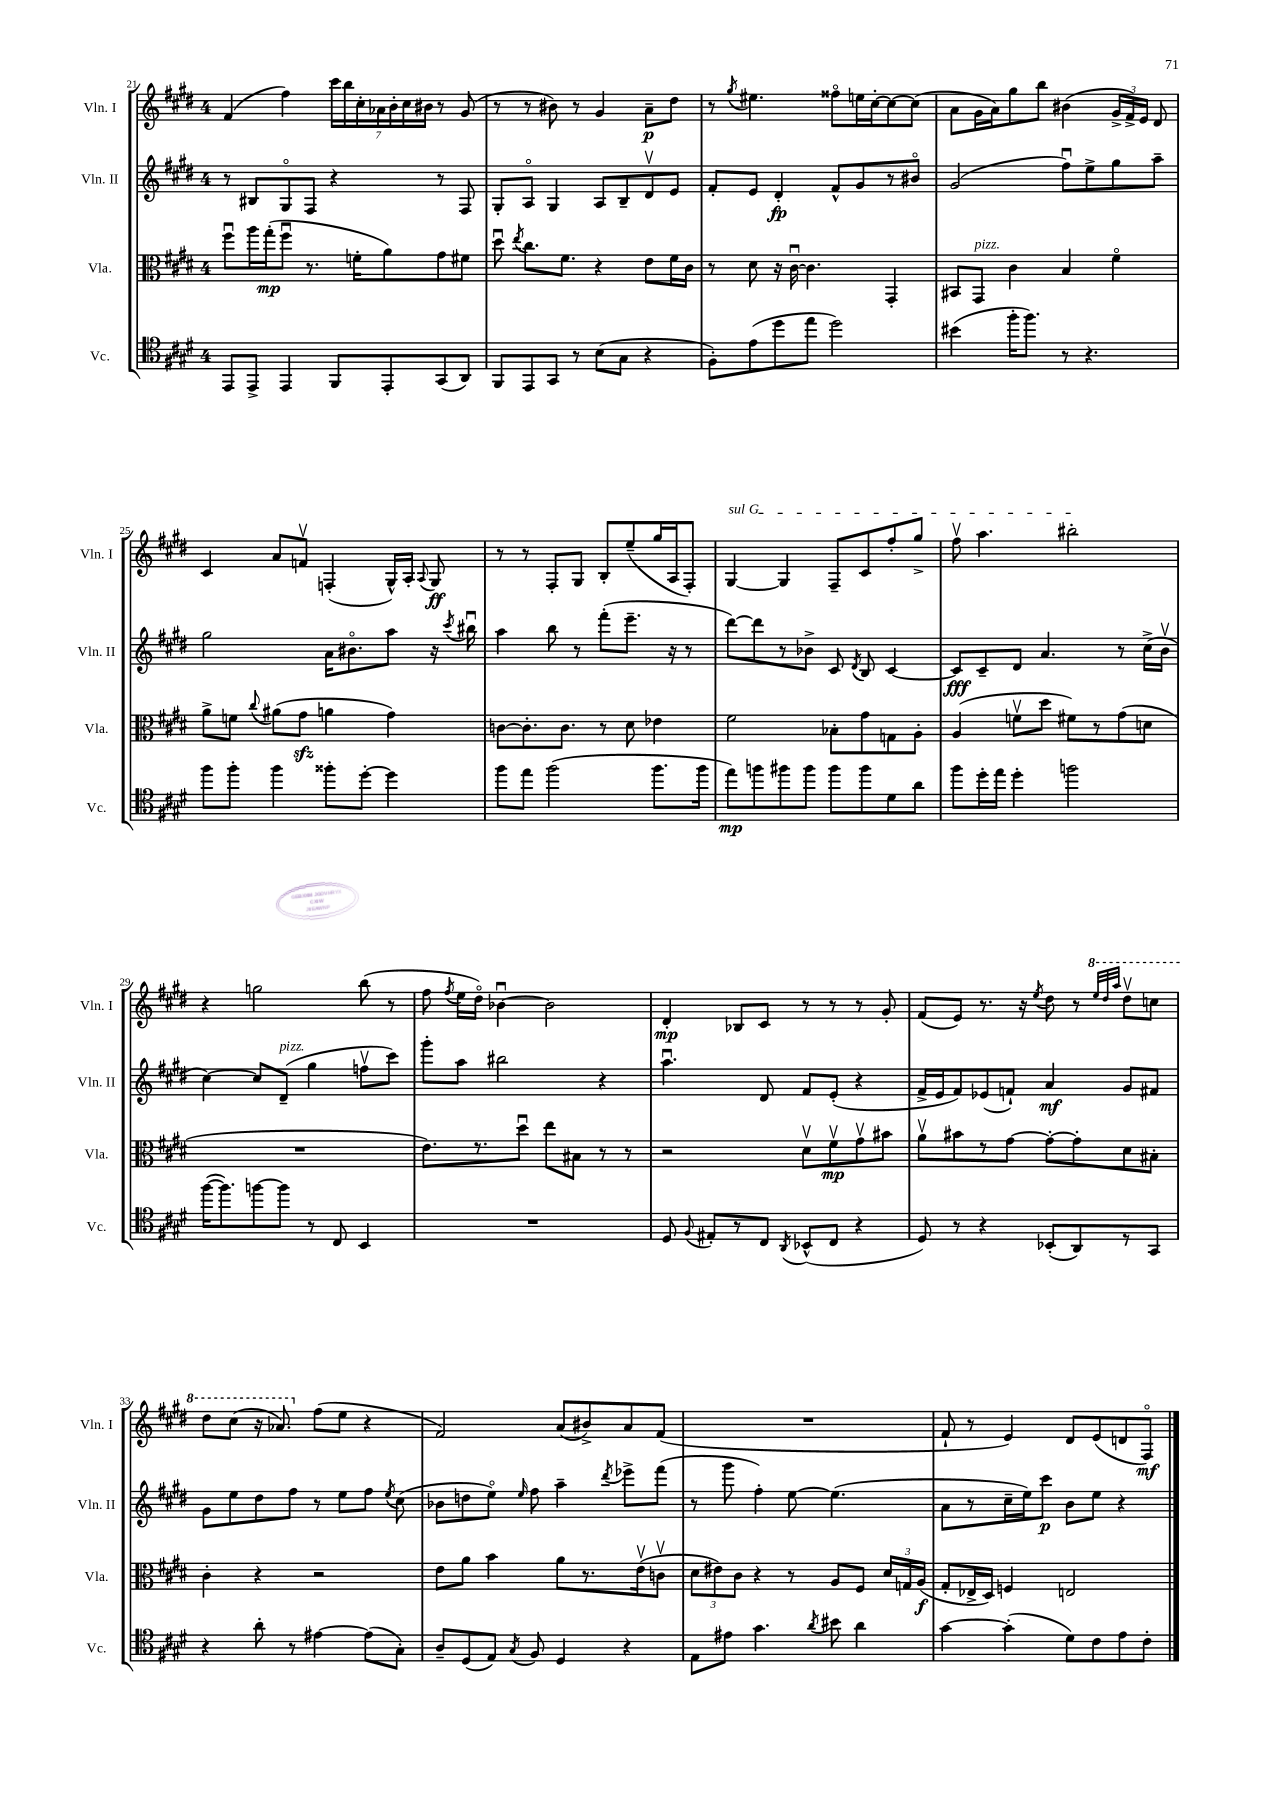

**kern	**kern	**kern	**kern
*staff4	*staff3	*staff2	*staff1
*clefC4	*clefC3	*clefG2	*clefG2
*k[f#c#g#d#]	*k[f#c#g#d#]	*k[f#c#g#d#]	*k[f#c#g#d#]
*M4/4	*M4/4	*M4/4	*M4/4
8EE	8ff#u	8r	(4f#
8EE^	16aa	8B#	.
.	(16gg#'	.	.
4EE	8ff#u	8G#o	4ff#)
.	8.r	8F#	.
8FF#	.	4r	28ccc#
.	.	.	28bb
.	16f'	.	.
.	.	.	28cc#'
.	.	.	28a-
8EE'	8a)	.	.
.	.	.	28b'
.	.	.	28cc#
.	.	.	28b#
(8GG#	8g#	8r	8r
8AA)	8f#	8F#	(8g#
=	=	=	=
8FF#	8dd#u	8G#'	8r
.	8qee	.	.
8EE	8.cc#	8Ao	8r
8GG#	.	4G#	8b#)
.	8.f#	.	.
8r	.	.	8r
(8B	4r	8A	4g#
8G#	.	8B~	.
4r	8e	8d#v	8a~
.	16f#	8e	8dd#
.	16c#	.	.
=	=	=	=
8F#')	8r	8f#'	8r
.	.	.	8qgg#
(8e	8d#	8e	4.ee#
8dd#	16r	4d#'	.
.	[16c#u	.	.
8ee	4.c#]	.	.
2dd#)	.	8f#^^	8ff##o
.	.	8g#	16ee
.	.	.	[16cc#'
.	4GG#'	8r	8cc#_
.	.	8b#o	(8cc#]
=	=	=	=
(4b#	8BB#	(2g#	8a
.	8GG#	.	16g#
.	.	.	16a)
16ff#'	4c#	.	8gg#
8.ff#)	.	.	.
.	.	.	8bb
8r	4B	8ff#u)	(4b#
4.r	.	8ee^	.
.	4f#o	8gg#	24g#^
.	.	.	24f#^)
.	.	.	24e
.	.	8aa~	8d#
=	=	=	=
8ff#	8a^	2gg#	4c#
8ff#'	8f	.	.
.	8qqcc#	.	.
4ff#	(8a#	.	8a
.	8g#	.	8fv
8ff##'	4a	16a	(4F'
.	.	8.b#o	.
[8dd#'	.	.	.
4dd#]	4g#)	8aa	16G#^^)
.	.	.	16A'
.	.	.	8qqA
.	.	16r	8G#
.	.	8qccc#	.
.	.	16bb#u	.
=	=	=	=
8ff#	[8c	4aa	8r
8ee	8.c']	.	8r
(2ff#	.	8bb	8F#'
.	8.c	.	.
.	.	8r	8G#
.	8r	(8fff#'	8B'
.	8d#	8.eee~	(8ee~
8.ff#	4e-	.	16gg#
.	.	16r	16A
.	.	8r	8F#')
16ff#	.	.	.
=	=	=	=
8ee)	2f#	[8ddd#)	[4G#
8ff	.	8ddd#]	.
8ff#	.	8r	4G#]
8ff#	.	8b-^	.
8ff#	8B-'	8c#	8F#~
.	.	8qd#	.
8ff#	8g#	8B	8c#
8d#	8G	[4c#	8ff#'
8a	8A'	.	8gg#^
=	=	=	=
8ff#	(4A	8c#]	8ff#v
16dd#'	.	8c#~	4.aa
16ee	.	.	.
4dd#'	8fv	8d#	.
.	8dd#	4.a	.
2ff	8f#)	.	2bb#'
.	8r	.	.
.	(8g#	8r	.
.	8d	(16cc#^	.
.	.	16bv	.
=	=	=	=
([16ff#	1r	[4cc#)	4r
8.ff#])	.	.	.
[8ff	.	8cc#]	2gg
8ff]	.	(8d#~	.
8r	.	4gg#	.
8C#	.	.	.
4BB	.	8ffv	(8bb
.	.	8ccc#)	8r
=	=	=	=
1r	8.e)	8ggg#'	8ff#
.	.	.	8qff#
.	.	8aa	16ee
.	8.r	.	16dd#o)
.	.	2bb#	[4b-u
.	8dd#u	.	.
.	8ee	.	2b-]
.	8B#	.	.
.	8r	4r	.
.	8r	.	.
=	=	=	=
8D#	2r	4.aau	4d#'
8qqF#	.	.	.
8E#'	.	.	.
8r	.	.	8B-
8C#	.	8d#	8c#
8qAA	.	.	.
(8BB-^^	8d#v	8f#	8r
8C#	8f#v	(8e'	8r
4r	8g#v	4r	8r
.	8b#	.	8g#'
=	=	=	=
8D#)	8av	16f#^	(8f#
.	.	16e	.
8r	8b#	8f#)	8e)
4r	8r	(8e-	8.r
.	[8g#	8f`)	.
.	.	.	16r
.	.	.	8qee
(8BB-'	8g#'_	4a	8dd#
8AA)	8g#']	.	8r
.	.	.	32qqeee
.	.	.	32qqddd#
.	.	.	32qqaaa
8r	8d#	8g#	8ddd#v
8GG#	8B#'	8f#	8ccc
=	=	=	=
4r	4c#'	8g#	8ddd#
.	.	8ee	(8ccc#
8a'	4r	8dd#	16r
.	.	.	8.aa-)
8r	.	8ff#	.
[4e#	2r	8r	(8ff#
.	.	8ee	8ee
(8e#]	.	8ff#	4r
.	.	8qee	.
8G#')	.	(8cc#	.
=	=	=	=
8A~	8e	8b-	2f#)
(8D#	8a	8dd	.
8E)	4b	8eeo)	.
8qG#	.	16qqee	.
8F#	.	8ff#	.
4D#	8a	4aa~	(8a
.	8.r	.	8b#^)
.	.	8qddd#	.
4r	.	8eee-^	8a
.	(16ev	.	.
.	8cv	(8fff#	(8f#
=	=	=	=
8E	12d#	8r	1r
.	12e#)	.	.
8e#	.	8ggg#	.
.	12c#	.	.
4.g#	4r	4ff#')	.
.	8r	[8ee	.
8qa	.	.	.
8b#	8A	(4.ee]	.
4a	8F#	.	.
.	24d#	.	.
.	24G	.	.
.	(24A	.	.
=	=	=	=
[4g#	8G#'	8a	8f#`
.	16E-^	8r	8r
.	16D#)	.	.
(4g#']	4F	16cc#~	4e)
.	.	16ee)	.
.	.	8ccc#	.
8d#)	2E	8b	8d#
8c#	.	8ee	(8e
8e	.	4r	8d
8c#'	.	.	8F#o)
==	==	==	==
*-	*-	*-	*-
